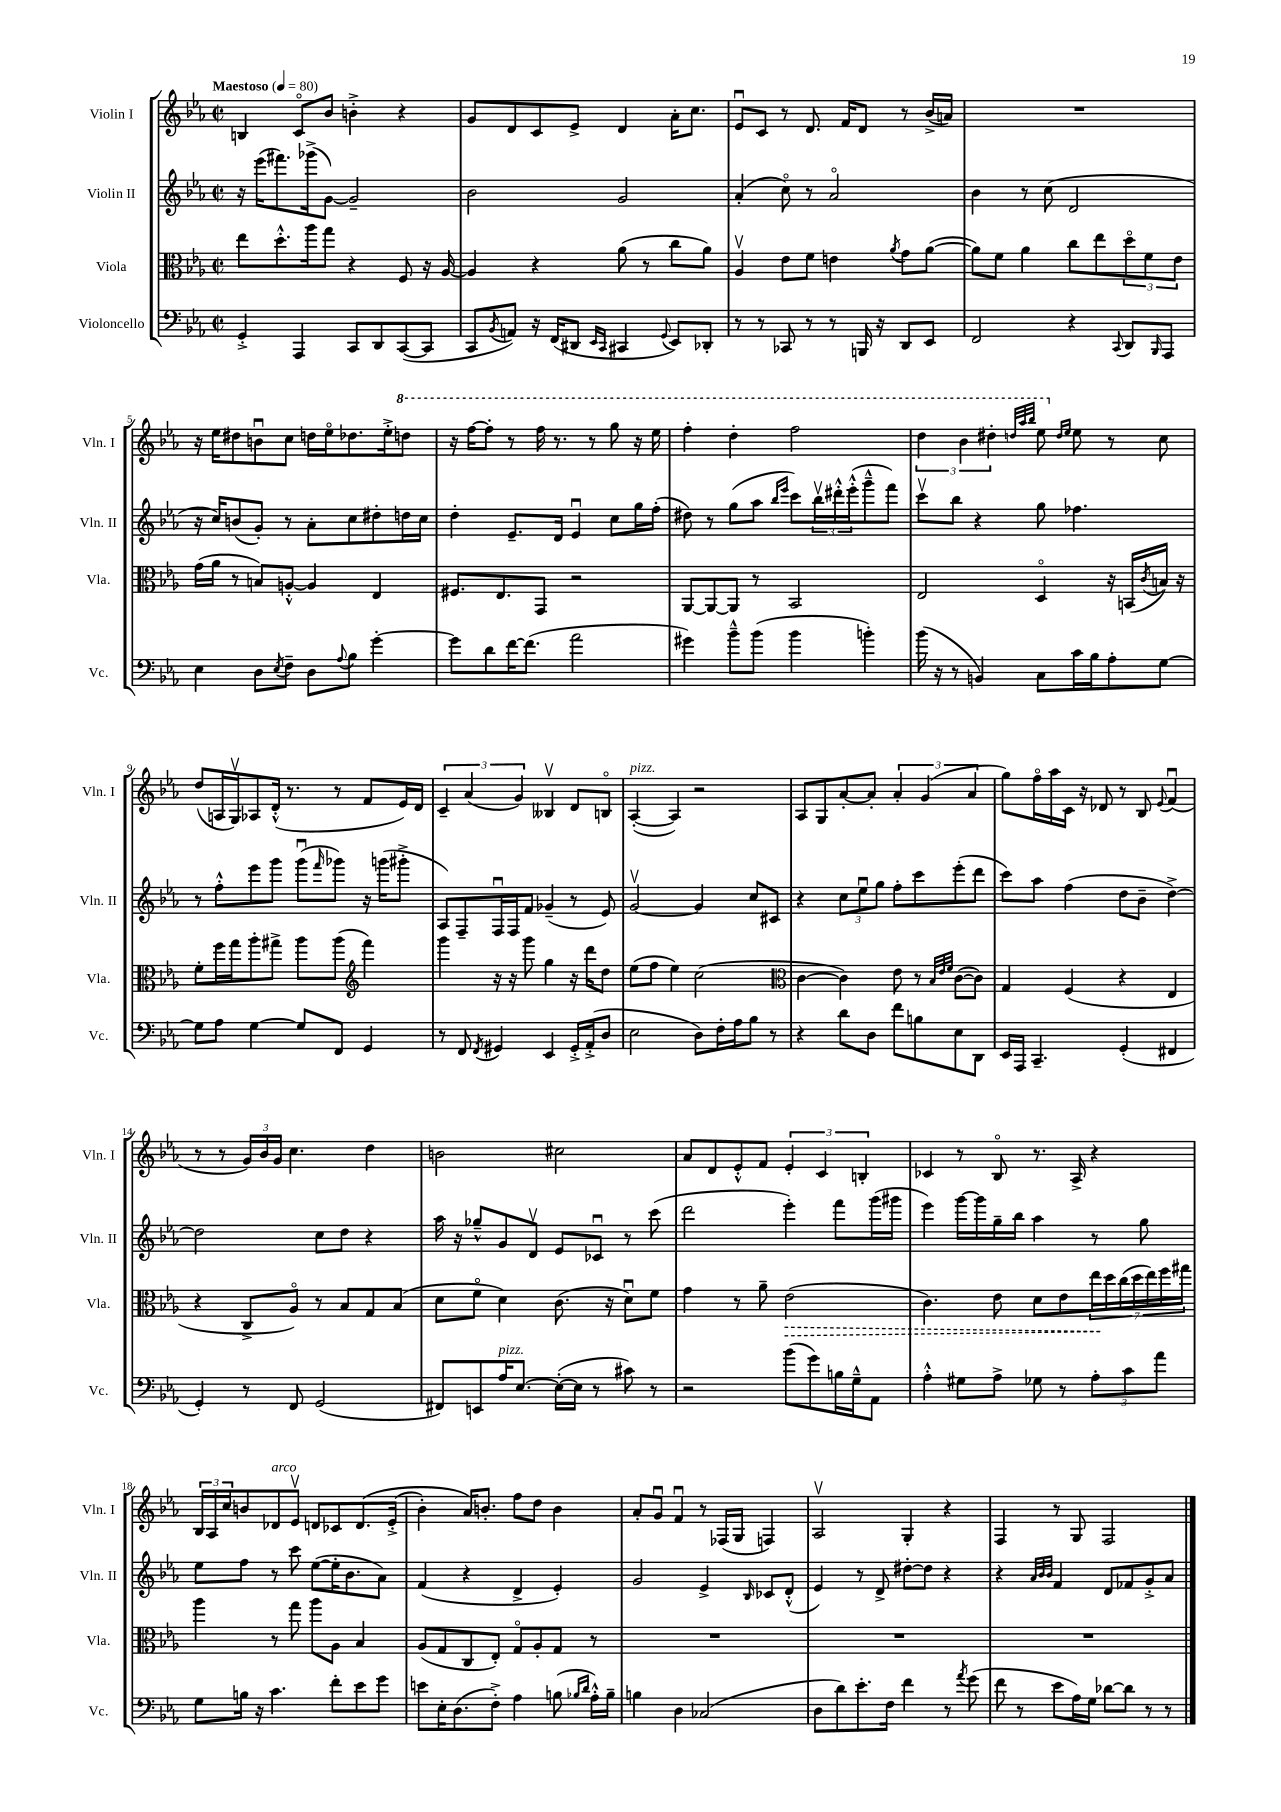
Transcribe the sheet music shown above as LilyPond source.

<<
\new StaffGroup <<
\new Staff = "s0" \with { instrumentName = "Violin I" shortInstrumentName = "Vln. I" } {
    \clef treble \key ees \major \defaultTimeSignature \time 2/2 \tempo "Maestoso" 4 = 80
    b4 c'8\flageolet bes'8 b'4-.-> r4 |
    g'8 d'8 c'8 ees'8-> d'4 aes'16-. c''8. |
    ees'8\downbow c'8 r8 d'8. f'16 d'8 r8 bes'16->( a'16) |
    R1 |
    r16 ees''16 dis''8 b'8\downbow c''8 d''16 ees''16\flageolet des''8. ees''16-.-> \ottava #1 d'''!8 |
    r16 f'''16~ f'''8-. r8 f'''16 r8. r8 g'''8 r16 ees'''16 |
    f'''4-. d'''4-. f'''2 |
    \tuplet 3/2 { d'''4 bes''4 dis'''4-. } \grace { d'''32 aes'''32 bes'''32 } ees'''8 \ottava #0 \grace { d''16 ees''16 } ees''8 r8 c''8 |
    d''8( a16 g16\upbow) aes8 d'16-.-^( r8. r8 f'8 ees'16) d'16 |
    \tuplet 3/2 { c'4-- aes'4( g'4) } beses4\upbow d'8 b8\flageolet |
    aes4~-.^\markup { \italic "pizz." }( aes4) r2 |
    aes8 g8 aes'8~-. aes'8-. \tuplet 3/2 { aes'4-. g'4( aes'4 } |
    g''8) f''16\flageolet aes''16 c'16 r16 des'8 r8 bes8 \appoggiatura { ees'8 } f'4\downbow( |
    r8 r8 \tuplet 3/2 { g'16) bes'16 g'16 } c''4. d''4 |
    b'2 cis''2 |
    aes'8 d'8 ees'8-.-^ f'8 \tuplet 3/2 { ees'4-. c'4 b4-. } |
    ces'4 r8 bes8\flageolet r8. aes16-> r4 |
    \tuplet 3/2 { bes16 aes16 c''16 } b'8 des'8^\markup { \italic "arco" } ees'8\upbow d'8 ces'8 d'8.\( ees'16-.->( |
    bes'4-.) aes'16\) b'8.-. f''8 d''8 b'4 |
    aes'8-. g'8\downbow f'4\downbow r8 fes16( g16 f4) |
    aes2\upbow g4-. r4 |
    f4 r8 g8 f2 \bar "|." |
}
\new Staff = "s1" \with { instrumentName = "Violin II" shortInstrumentName = "Vln. II" } {
    \clef treble \key ees \major \defaultTimeSignature \time 2/2
    r16 ees'''16( fis'''8.) ges'''16->( g'8~) g'2-- |
    bes'2 g'2 |
    aes'4-.( c''8\flageolet) r8 aes'2\flageolet |
    bes'4 r8 c''8( d'2 |
    r16 c''16) b'8( g'8-.) r8 aes'8-. c''8 dis''8-. d''16 c''16 |
    d''4-. ees'8.-- d'16 ees'4\downbow c''8 g''16 f''16-.( |
    dis''8) r8 g''8( aes''8 \grace { bes''16 ees'''16 } c'''8) \tuplet 3/2 { bes''16\upbow dis'''16-.-^ ees'''16-.-^( } g'''8---^ f'''8) |
    c'''8\upbow bes''8 r4 g''8 fes''4. |
    r8 f''8-.-^ ees'''8 g'''8 g'''8\downbow( \grace { f'''16 } ges'''8) r16 g'''16( gis'''8-.-> |
    aes8) f8-- f16\downbow f16 f'8 ges'4--( r8 ees'8) |
    g'2~\upbow g'4 c''8 cis'8 |
    r4 \tuplet 3/2 { c''8 ees''8\downbow g''8 } f''8-. c'''8 ees'''8-.( d'''8 |
    c'''8) aes''8 f''4( d''8 bes'8-- d''4~->) |
    d''2 c''8 d''8 r4 |
    aes''16 r16 ges''8---^ g'8 d'8\upbow ees'8 ces'8\downbow r8 c'''8( |
    d'''2 ees'''4-.) f'''8 g'''16( gis'''16 |
    ees'''4) g'''16~ g'''16 g''16-- bes''16 aes''4 r8 g''8 |
    ees''8 f''8 r8 c'''8 ees''8~( ees''16-. bes'8. aes'8) |
    f'4( r4 d'4-> ees'4-.) |
    g'2 ees'4-> \grace { bes16 } ces'8 d'8-.-^( |
    ees'4) r8 d'8-> dis''8~-. dis''8 r4 |
    r4 \grace { aes'32 bes'32 bes'32 } f'4 d'8 fes'8 g'8-.-> aes'8 \bar "|." |
}
\new Staff = "s2" \with { instrumentName = "Viola" shortInstrumentName = "Vla." } {
    \clef alto \key ees \major \defaultTimeSignature \time 2/2
    ees''8 d''8.-.-^ aes''16 g''8 r4 f8 r16 aes16~ |
    aes4 r4 aes'8( r8 c''8 aes'8) |
    aes4\upbow ees'8 f'8 e'4 \acciaccatura { aes'8 } g'8 aes'8~( |
    aes'8) f'8 aes'4 c''8 ees''8 \tuplet 3/2 { d''8\flageolet f'8 ees'8 } |
    g'16( aes'16 r8 b8) a8~-.-^ a4 ees4 |
    fis8. ees8. g,8 r2 |
    aes,8~ aes,8~ aes,8 r8 bes,2 |
    ees2 d4\flageolet r16 b,16( \acciaccatura { c'8 } b16) r16 |
    f'8-. f''16 g''16 aes''8-. gis''8-> aes''8 aes''8( \clef treble f'''4) |
    g'''4 r16 r16 g'''8 g''4 r16 d'''16 d''8 |
    ees''8( f''8 ees''4) c''2( |
    \clef alto c'4~ c'4) ees'8 r8 \grace { bes32 ees'32 f'32 } c'8~( c'8) |
    g4 f4( r4 ees4 |
    r4 c8-> aes8\flageolet) r8 bes8 g8 bes8( |
    d'8 f'8\flageolet d'4) c'8.( r16 d'8\downbow) f'8 |
    g'4 r8 aes'8-- \once \override Hairpin.style = #'dashed-line ees'2\>( |
    c'4.) ees'8 d'8 ees'8 \tuplet 7/4 { ees''16\! d''16 c''16( d''16 ees''16) f''16 gis''16 } |
    aes''4 r8 g''8 aes''8 aes8 bes4 |
    aes8( g8 c8 ees8-.) g8\flageolet aes8-. g8 r8 |
    R1 |
    R1 |
    R1 \bar "|." |
}
\new Staff = "s3" \with { instrumentName = "Violoncello" shortInstrumentName = "Vc." } {
    \clef bass \key ees \major \defaultTimeSignature \time 2/2
    g,4-.-> aes,,4 c,8 d,8 c,8~( c,8 |
    c,8 \acciaccatura { bes,8 } a,8) r16 f,16( dis,8 \grace { ees,16 c,16 } cis,4 \appoggiatura { g,8 } ees,8) des,8-. |
    r8 r8 ces,8 r8 r8 b,,16 r16 d,8 ees,8 |
    f,2 r4 \appoggiatura { c,8 } d,8 \grace { bes,,16 } aes,,8 |
    ees4 d8 \acciaccatura { ees8 } f8-- d8 \appoggiatura { aes8 } bes8 g'4~-. |
    g'8 d'8 f'16~ f'8.( aes'2 |
    gis'4) bes'8---^ bes'8( bes'4 b'4-.) |
    bes'16( r16 r8 b,4) c8 c'16 bes16 aes8-. g8~ |
    g8 aes8 g4~ g8 f,8 g,4 |
    r8 f,8 \acciaccatura { f,8 } gis,4 ees,4 gis,16-.-> aes,16-.->( d8 |
    ees2 d8) f16-. aes16 bes8 r8 |
    r4 d'8 d8 f'8 b8 ees8 d,8 |
    ees,16 aes,,16 c,4.-- g,4-.( fis,4 |
    g,4-.) r8 f,8 g,2( |
    fis,8) e,8 aes16^\markup { \italic "pizz." } ees8.~ ees16~-.( ees16 r8 cis'8) r8 |
    r2 bes'8( g'8) b16 g16---^ aes,8 |
    aes4-.-^ gis8 aes8-> ges8 r8 \tuplet 3/2 { aes8-. c'8 aes'8 } |
    g8 b16 r16 c'4. f'8-. ees'8 g'8 |
    e'8 ees16-. d8.( f8-.->) aes4 b8( \grace { bes16 d'16 } aes16-.-^) bes16-- |
    b4 d4 ces2( |
    d8 d'8) ees'8.-. f16 f'4 r8 \acciaccatura { aes'8 } g'8( |
    f'8 r8 ees'8 aes16) g16 des'8~ des'8 r8 r8 \bar "|." |
}
>>
>>
